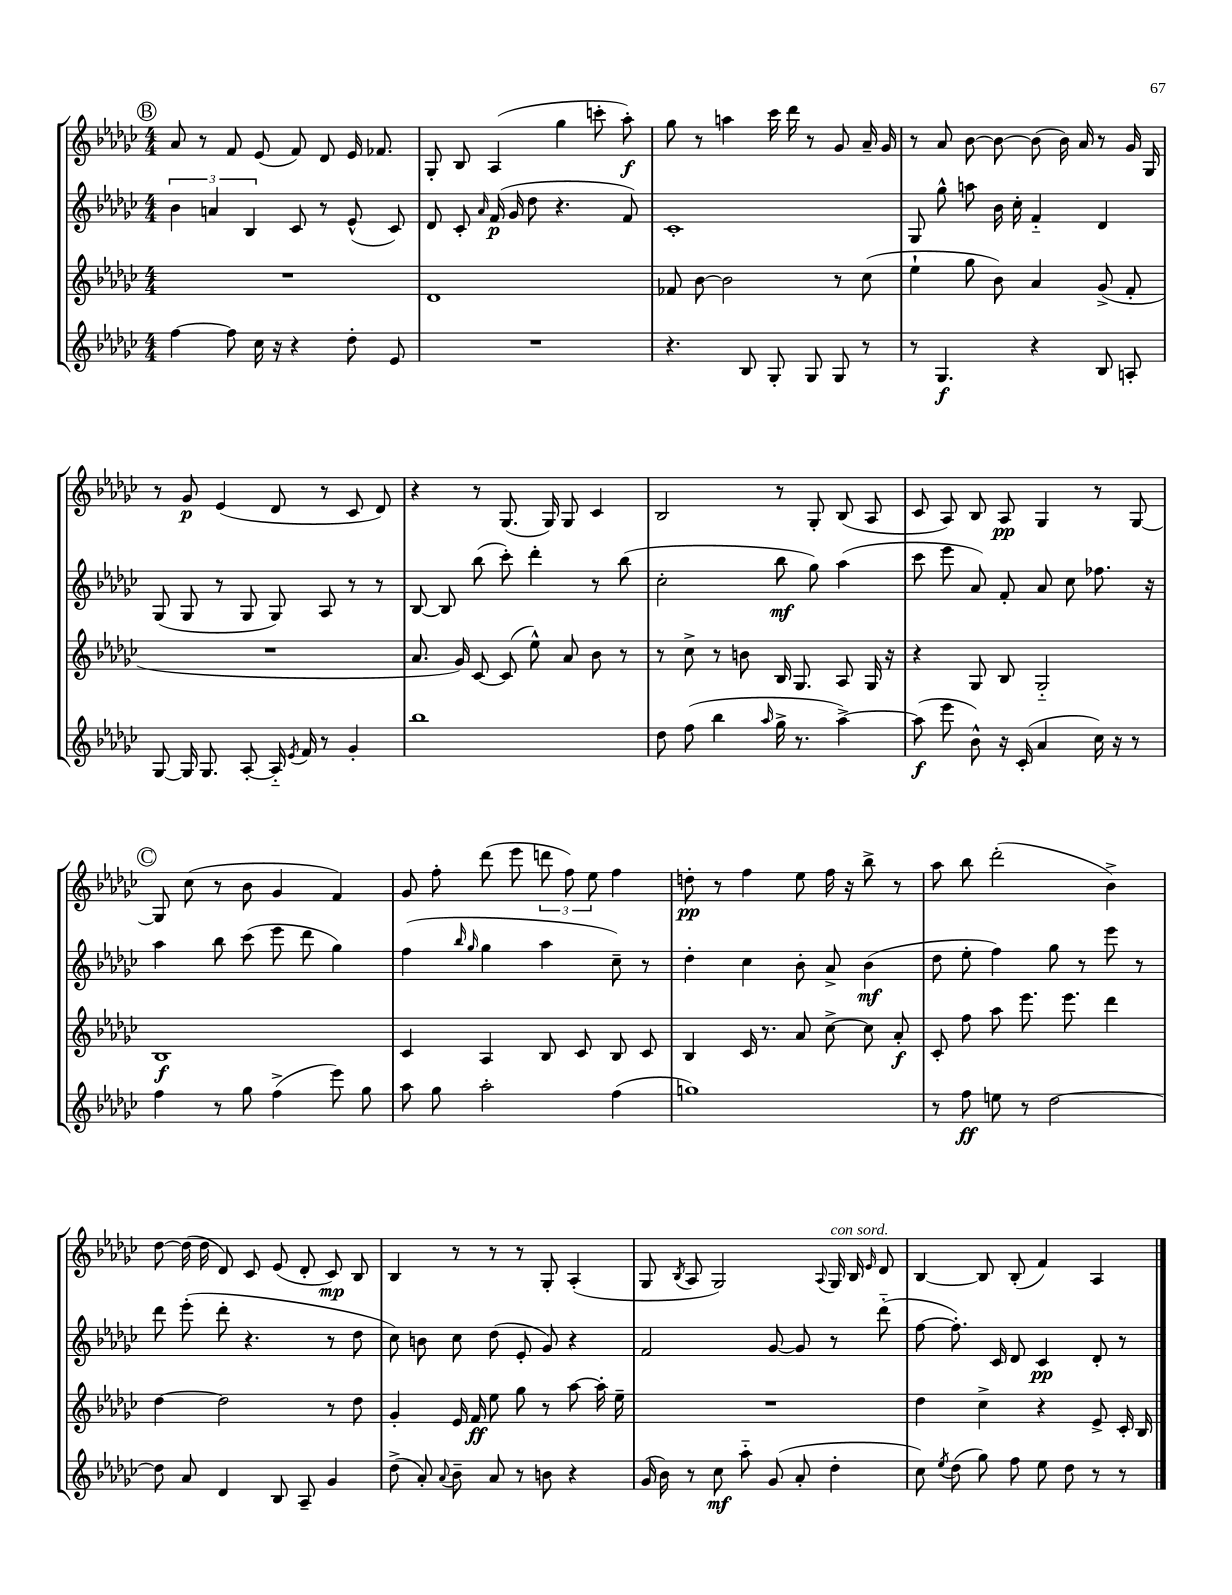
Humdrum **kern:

**kern	**kern	**kern	**kern
*staff4	*staff3	*staff2	*staff1
*clefG2	*clefG2	*clefG2	*clefG2
*k[b-e-a-d-g-c-]	*k[b-e-a-d-g-c-]	*k[b-e-a-d-g-c-]	*k[b-e-a-d-g-c-]
*M4/4	*M4/4	*M4/4	*M4/4
[4ff	1r	6b-	8a-
.	.	.	8r
.	.	6a	.
8ff]	.	.	8f
.	.	6B-	.
16cc-	.	.	(8e-
16r	.	.	.
4r	.	8c-	8f)
.	.	8r	8d-
8dd-'	.	(8e-^^	16e-
.	.	.	8.f-
8e-	.	8c-)	.
=	=	=	=
1r	1d-	8d-	8G-'
.	.	8c-'	8B-
.	.	16qqa-	.
.	.	(16f	(4A-
.	.	16g-	.
.	.	8dd-	.
.	.	4.r	4gg-
.	.	.	8ccc'
.	.	8f)	8aa-')
=	=	=	=
4.r	8f-	1c-'	8gg-
.	[8b-	.	8r
.	2b-]	.	4aa
8B-	.	.	.
8G-'	.	.	16ccc-
.	.	.	16ddd-
8G-	.	.	8r
8G-	8r	.	8g-
8r	(8cc-	.	16a-~
.	.	.	16g-
=	=	=	=
8r	4ee-`	8G-	8r
4.G-	.	8gg-^^	8a-
.	8gg-	8aa	[8b-
.	8b-)	16b-	8b-_
.	.	16cc-'	.
4r	4a-	4f'~	(8b-]
.	.	.	16b-)
.	.	.	16a-
8B-	(8g-^	4d-	8r
8A'	8f'	.	16g-
.	.	.	16G-
=	=	=	=
[8G-	1r	(8G-	8r
16G-]	.	8G-	8g-
8.G-	.	.	.
.	.	8r	(4e-
[8A-'	.	8G-	.
16A-'~]	.	8G-)	8d-
8qe-	.	.	.
16f	.	.	.
8r	.	8A-	8r
4g-'	.	8r	8c-
.	.	8r	8d-)
=	=	=	=
1bb-	8.a-	[8B-	4r
.	.	8B-]	.
.	16g-)	.	.
.	[8c-	(8bb-	8r
.	(8c-]	8ccc-')	(8.G-
.	8ee-^^)	4ddd-'	.
.	.	.	16G-)
.	8a-	.	8G-
.	8b-	8r	4c-
.	8r	(8bb-	.
=	=	=	=
8dd-	8r	2cc-'	2B-
(8ff	8cc-^	.	.
4bb-	8r	.	.
.	8b	.	.
16qqaa-	.	.	.
16gg-^	16B-	8bb-	8r
8.r	8.G-	.	.
.	.	8gg-)	8G-'
[4aa-^)	8A-	(4aa-	(8B-
.	16G-	.	8A-
.	16r	.	.
=	=	=	=
(8aa-]	4r	8ccc-	8c-
8eee-	.	8eee-	8A-)
8b-^^)	8G-	8a-)	8B-
16r	8B-	8f'	8A-
(16c-'	.	.	.
4a-	2G-'~	8a-	4G-
.	.	8cc-	.
16cc-)	.	8.ff-	8r
16r	.	.	.
8r	.	.	[8G-
.	.	16r	.
=	=	=	=
4ff	1B-	4aa-	8G-]
.	.	.	(8cc-
8r	.	8bb-	8r
8gg-	.	(8ccc-	8b-
(4ff^	.	8eee-	4g-
.	.	8ddd-	.
8eee-)	.	4gg-)	4f)
8gg-	.	.	.
=	=	=	=
8aa-	4c-	(4ff	8g-
8gg-	.	.	8ff'
.	.	16qqbb-	.
.	.	16qqgg-	.
2aa-'	4A-	4gg-	(8ddd-
.	.	.	8eee-
.	8B-	4aa-	12ddd
.	.	.	12ff)
.	8c-	.	.
.	.	.	12ee-
(4ff	8B-	8cc-~)	4ff
.	8c-	8r	.
=	=	=	=
1gg)	4B-	4dd-'	8dd'
.	.	.	8r
.	16c-	4cc-	4ff
.	8.r	.	.
.	8a-	8b-'	8ee-
.	[8cc-^	8a-^	16ff
.	.	.	16r
.	8cc-]	(4b-	8bb-^
.	8a-'	.	8r
=	=	=	=
8r	8c-'	8dd-	8aa-
8ff	8ff	8ee-'	8bb-
8ee	8aa-	4ff)	(2ddd-'
8r	8.eee-	.	.
[2dd-	.	8gg-	.
.	8.eee-	.	.
.	.	8r	.
.	4ddd-	8eee-	4b-^)
.	.	8r	.
=	=	=	=
8dd-]	[4dd-	8ddd-	[8dd-
8a-	.	(8eee-'	(16dd-]
.	.	.	16dd-
4d-	2dd-]	8ddd-'	8d-)
.	.	4.r	8c-
8B-	.	.	(8e-
8A-~	.	.	8d-'
4g-	8r	8r	8c-)
.	8dd-	8dd-	8B-
=	=	=	=
(8dd-^	4g-'	8cc-)	4B-
8a-')	.	8b	.
8qqa-	.	.	.
8b-~	16e-	8cc-	8r
.	16f	.	.
8a-	8ee-	(8dd-	8r
8r	8gg-	8e-'	8r
8b	8r	8g-)	8G-'
4r	[8aa-	4r	(4A-'
.	16aa-']	.	.
.	16ee-~	.	.
=	=	=	=
(16g-	1r	2f	8G-
16b-)	.	.	.
.	.	.	8qB-
8r	.	.	8A-
8cc-	.	.	2G-)
8aa-'~	.	.	.
(8g-	.	[8g-	.
8a-'	.	8g-]	.
.	.	.	8qqA-
4dd-'	.	8r	16G-
.	.	.	16B-
.	.	.	16qqe-
.	.	(8ddd-'~	8d-
=	=	=	=
8cc-)	4dd-	[8ff	[4B-
8qee-	.	.	.
(8dd-	.	8.ff'])	.
8gg-)	4cc-^	.	8B-]
.	.	16c-	.
8ff	.	8d-	(8B-'
8ee-	4r	4c-	4f)
8dd-	.	.	.
8r	8e-^	8d-'	4A-
8r	16c-'	8r	.
.	16B-	.	.
==	==	==	==
*-	*-	*-	*-
